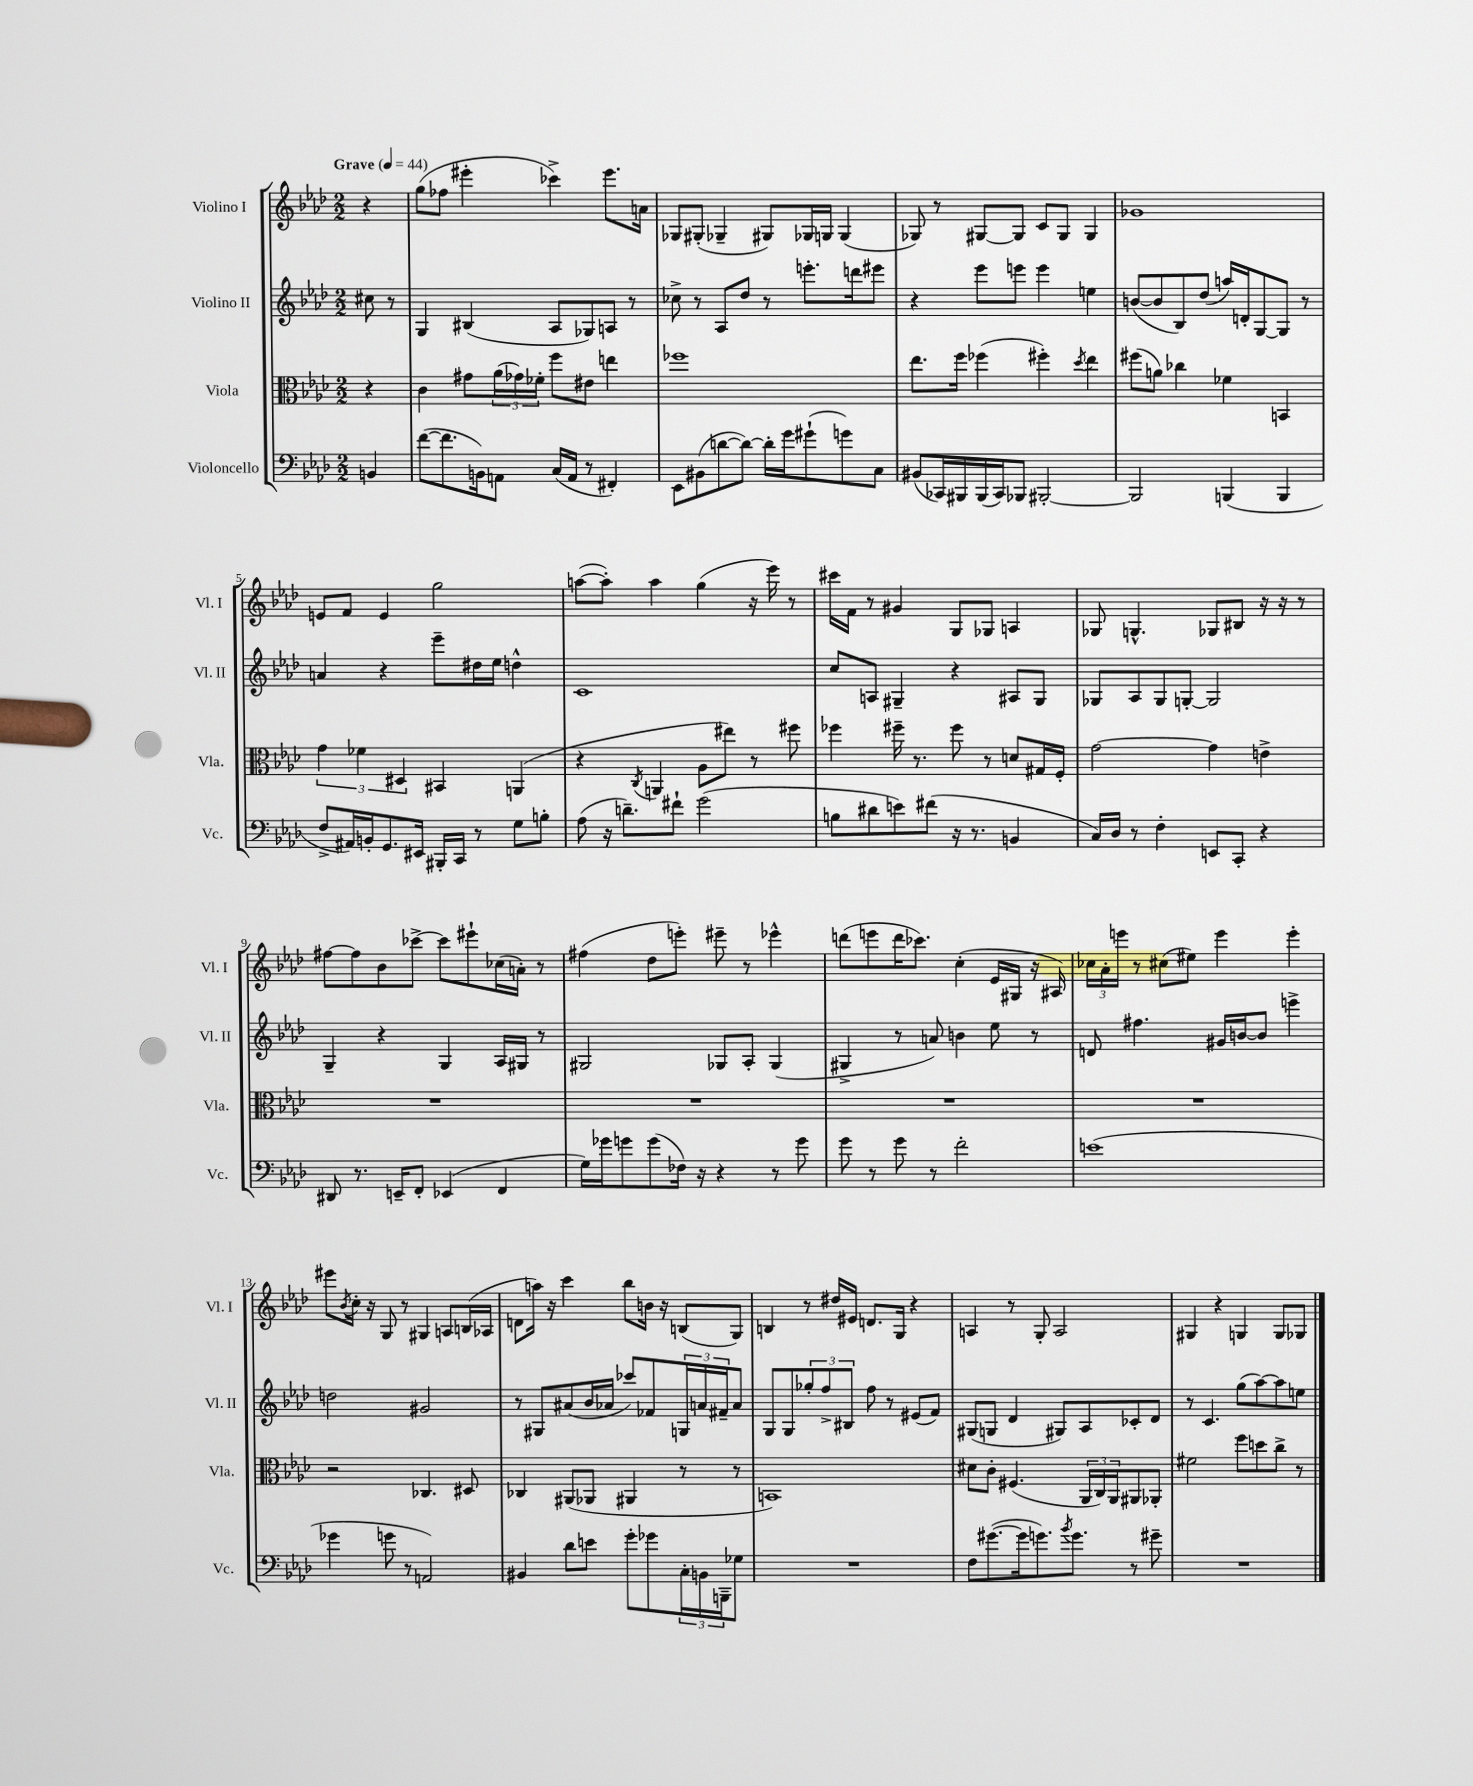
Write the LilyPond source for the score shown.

<<
\new StaffGroup <<
\new Staff = "s0" \with { instrumentName = "Violino I" shortInstrumentName = "Vl. I" } {
    \clef treble \key aes \major \numericTimeSignature \time 2/2 \partial 4 \tempo "Grave" 4 = 44
    r4 |
    g''8( fes''8 eis'''4-. ces'''4->) eis'''8. a'16 |
    ges8 gis8-.( ges4-- gis8) ges16 g16 g4( |
    ges8) r8 gis8~ gis8 c'8 gis8 gis4 |
    ges'1 |
    e'8 f'8 e'4 g''2 |
    a''8~( a''8-.) a''4 g''4( r16 ees'''16) r8 |
    cis'''16 f'16 r8 gis'4 g8 ges8 a4 |
    ges8 g4.-^ ges8 bis8 r16 r16 r8 |
    fis''8~ fis''8 bes'8 ces'''8~-> ces'''8 eis'''8-! ces''16( a'16-.) r8 |
    fis''4( des''8 e'''8-.) eis'''8-- r8 ees'''4-^ |
    d'''8( e'''8 d'''16 ces'''8.) c''4-.( ees'16 gis16 r16 ais16) |
    \tuplet 3/2 { ces''16 aes'16-. e'''16 } r8 cis''8( eis''8) e'''4 e'''4-. |
    eis'''8 \acciaccatura { bes'8 } c''16-. r16 g8 r8 gis4 a8 b16( aes16 |
    d'8 a''16) r16 c'''4 bes''8 b'16 r16 b8( g8) |
    b4 r8 dis''16 eis'16 d'8. g16 r4 |
    a4 r8 g8-. a2 |
    gis4 r4 g4 g8 ges8 \bar "|." |
}
\new Staff = "s1" \with { instrumentName = "Violino II" shortInstrumentName = "Vl. II" } {
    \clef treble \key aes \major \numericTimeSignature \time 2/2 \partial 4
    cis''8 r8 |
    g4 bis4( aes8 ges8) a8 r8 |
    ces''8-> r8 aes8 des''8 r8 e'''8.-. d'''16 eis'''8 |
    r4 ees'''8 e'''8 e'''4 e''4 |
    b'8~( b'8 bes8) des''8( a''16) d'16-. g8~ g8 r8 |
    a'4 r4 ees'''8-- dis''16 ees''16 d''4-^ |
    c'1 |
    c''8 a8 gis4-- r4 ais8 gis8 |
    ges8 aes8 ges8 g8~-. g2 |
    g4-- r4 g4 aes16 gis16 r8 |
    gis2 ges8 aes8-. ges4( |
    gis4-> r8 a'8) b'4 ees''8 r8 |
    d'8 fis''4. gis'16 b'16~ b'8 e'''4-> |
    d''2 gis'2 |
    r8 gis8 ais'8( bes'16 aes'16 ces'''8) fes'8 \tuplet 3/2 { g16 a'16 fis'16-- } a'8 |
    g8 g8 \tuplet 3/2 { ges''8-. f''8-> bis8 } f''8 r8 eis'8( f'8) |
    gis8( g8 des'4 gis8) aes8 ces'8-. des'8 |
    r8 c'4. g''8( aes''8~) aes''8 e''8 \bar "|." |
}
\new Staff = "s2" \with { instrumentName = "Viola" shortInstrumentName = "Vla." } {
    \clef alto \key aes \major \numericTimeSignature \time 2/2 \partial 4
    r4 |
    c'4 gis'8 \tuplet 3/2 { aes'16( ges'16) fes'16-. } f''8 eis'8 e''4 |
    fes''1 |
    ees''8. f''16 fes''4( fis''4-.) \acciaccatura { des''8 } ees''4 |
    fis''8( a'8) ces''4 fes'4 b,4 |
    \tuplet 3/2 { g'4 fes'4 dis4 } bis,4 a,4( |
    r4 \acciaccatura { c8 } a,4 aes8 eis''8) r8 fis''8 |
    fes''4 fis''16-- r8. fis''8 r8 d'8 gis16 f16-. |
    g'2~ g'4 e'4-> |
    R1 |
    R1 |
    R1 |
    R1 |
    r2 ces4. dis8 |
    ces4 ais,8( aes,8 ais,4 r8 r8 |
    b,1) |
    dis'8 c'8-. fis4.( \tuplet 3/2 { aes,16 c16) aes,16 } ais,8 aes,8-. |
    fis'2 f''8 d''8 c''8-> r8 \bar "|." |
}
\new Staff = "s3" \with { instrumentName = "Violoncello" shortInstrumentName = "Vc." } {
    \clef bass \key aes \major \numericTimeSignature \time 2/2 \partial 4
    b,4 |
    f'8~( f'8. b,16) a,8 c16( a,16 r8 fis,4-.) |
    ees,8 bis,8( d'8~ d'8~) d'16-. g'16 gis'8-!( g'8) c8 |
    bis,8( ces,16) bis,,16 bis,,16( ces,16) bes,,8 bis,,2~-. |
    bis,,2 b,,4( b,,4 |
    f8-> ais,16) b,16-. g,8. eis,16 bis,,16-. c,16 r8 g8 b8-. |
    aes8( r16 d'8.--) fis'8-! g'2( |
    b8 dis'8 e'8) fis'8( r16 r8. b,4 |
    c16) des16 r8 f4-. e,8 c,8-. r4 |
    dis,8 r8. e,16-- f,8-. ees,4( f,4 |
    g16) ges'16 g'8 g'8( fes16) r16 r4 r8 g'8 |
    g'8 r8 g'8 r8 f'2-. |
    e'1( |
    ges'4 g'8 r8 a,2) |
    bis,4 des'8 e'8 g'8-. ges'8 \tuplet 3/2 { c16-. b,16 b,,16-- } ges8 |
    R1 |
    f8 gis'8.~( gis'16 g'8.) \acciaccatura { bes'8 } g'8. r8 gis'8-- |
    R1 \bar "|." |
}
>>
>>
